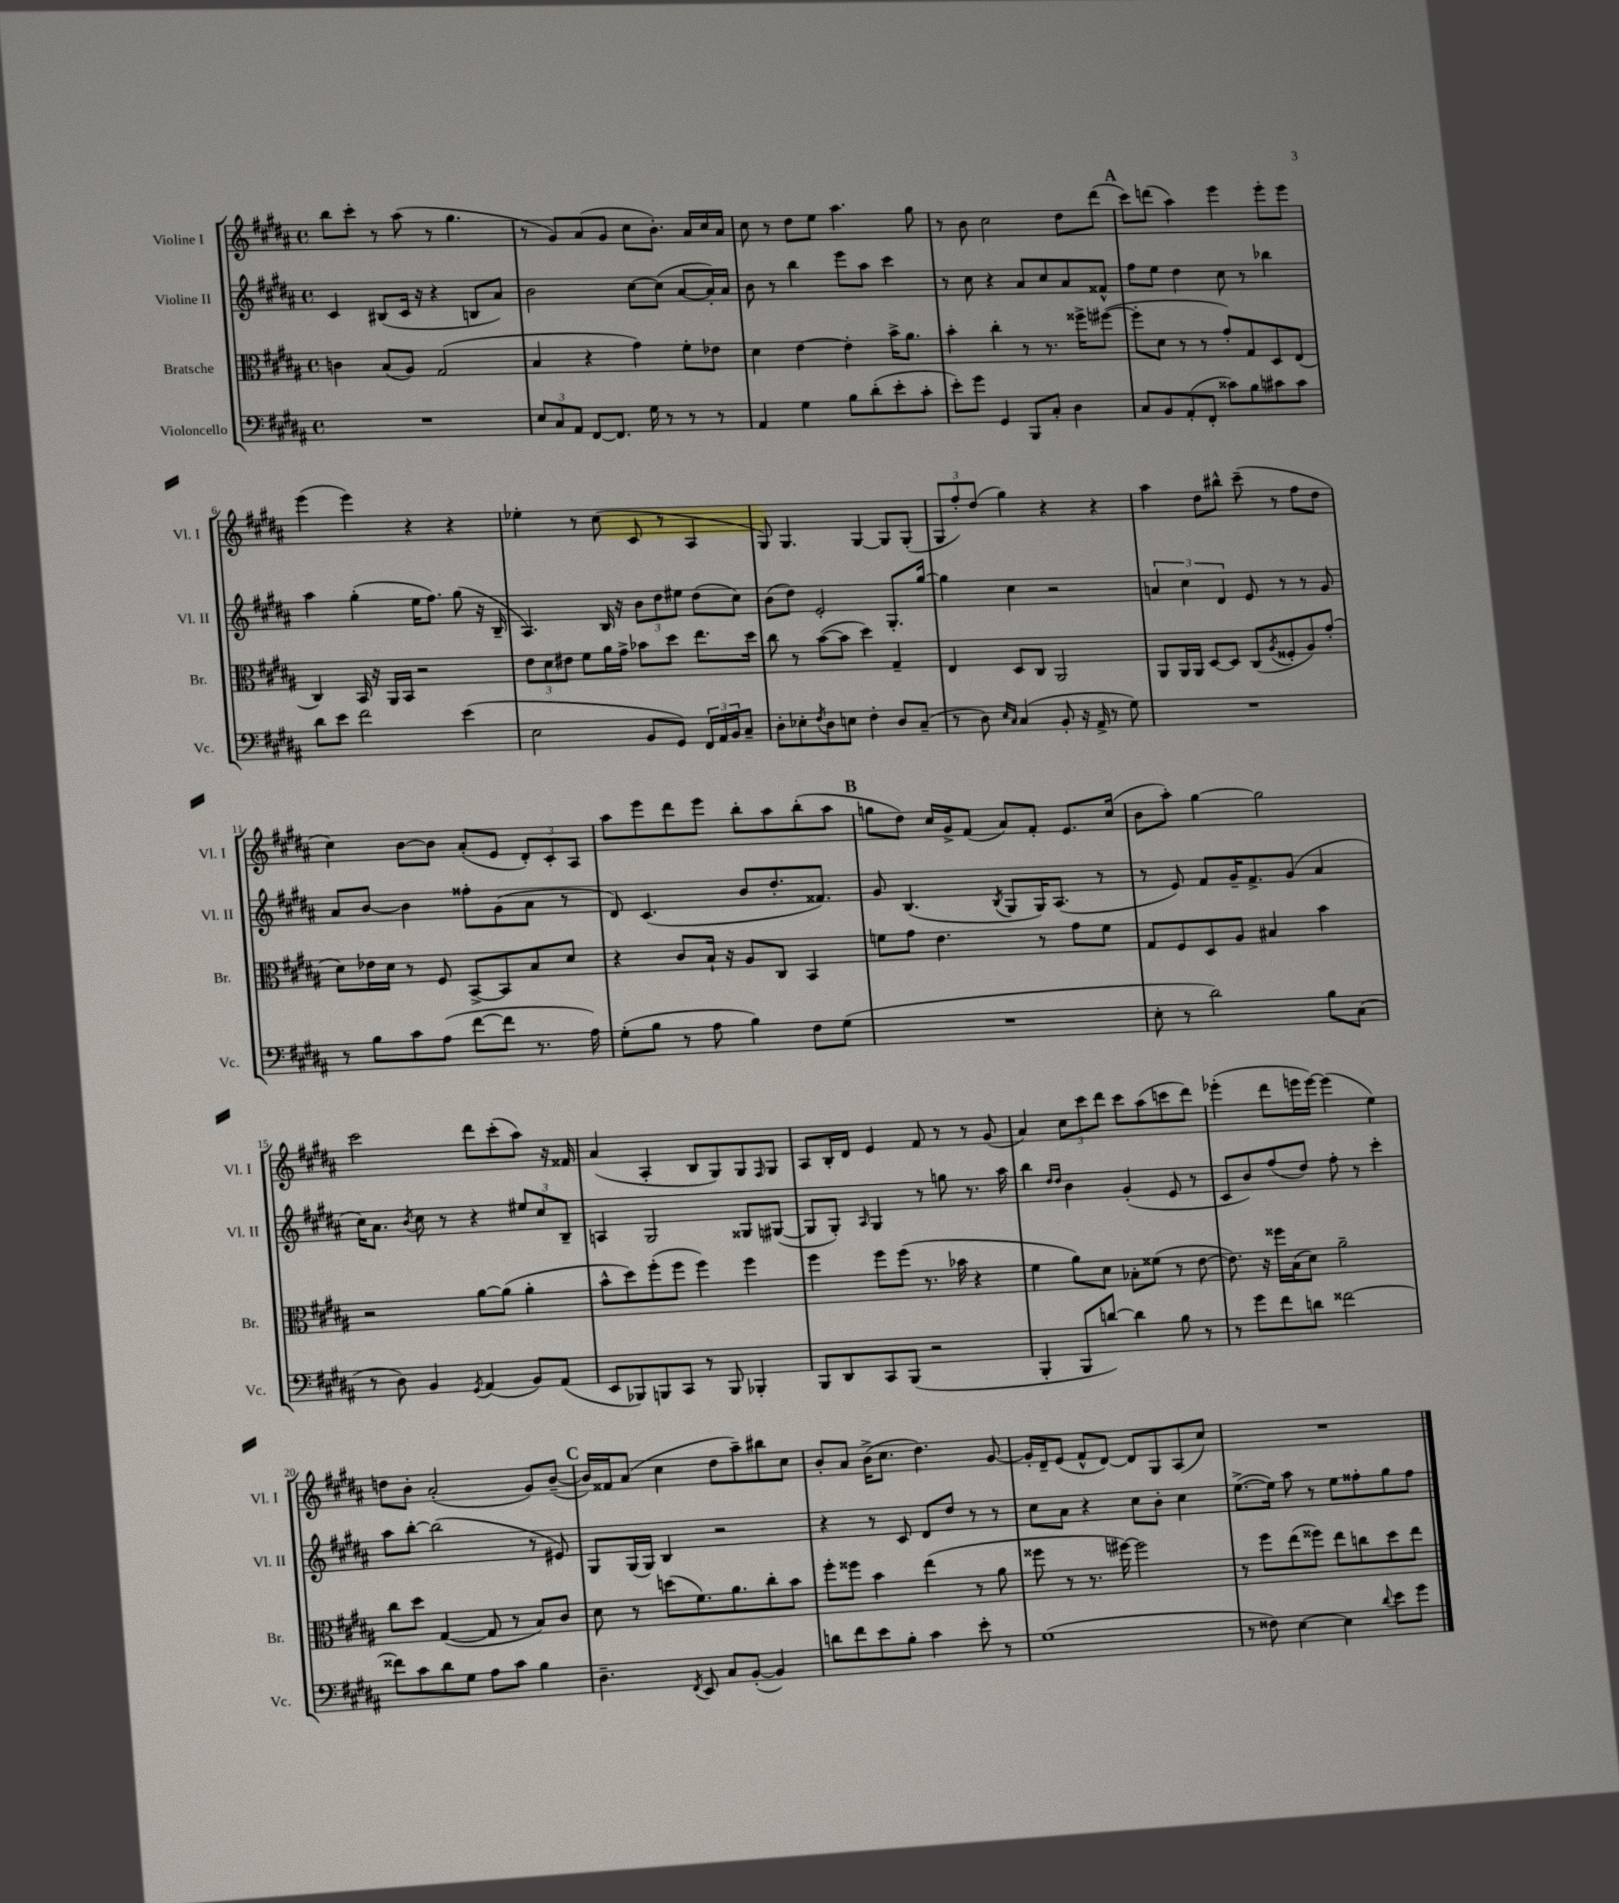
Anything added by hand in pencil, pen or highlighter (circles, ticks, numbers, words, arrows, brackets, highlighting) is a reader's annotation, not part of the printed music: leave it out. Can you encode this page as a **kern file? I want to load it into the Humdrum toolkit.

**kern	**kern	**kern	**kern
*part4	*part3	*part2	*part1
*staff4	*staff3	*staff2	*staff1
*I"Violoncello	*I"Bratsche	*I"Violine II	*I"Violine I
*I'Vc.	*I'Br.	*I'Vl. II	*I'Vl. I
*clefF4	*clefC3	*clefG2	*clefG2
*k[f#c#g#d#a#]	*k[f#c#g#d#a#]	*k[f#c#g#d#a#]	*k[f#c#g#d#a#]
*M4/4	*M4/4	*M4/4	*M4/4
*met(c)	*met(c)	*met(c)	*met(c)
=1	=1	=1	=1
1r	4cn\	4c#/	8bb\L
.	.	.	8ccc#'\J
.	(8B/L	(8B#X/L	8r
.	8A#/J)	16c#/Jk	(8aa#\
.	.	16r	.
.	(2G#/	4r	8r
.	.	.	4.gg#\
.	.	8Bn/L	.
.	.	8a#/J)	.
=2	=2	=2	=2
12E/L	4B/	2b\	8r
12C#/	.	.	.
.	.	.	8g#/L)
12AA#/J	.	.	.
[8FF#/L	4r	.	(8a#/
8.FF#/J]	.	.	8g#/J
.	4g#\)	[8cc#\L	8cc#\L
16G#\	.	.	.
8r	.	(8cc#\J]	8.b'\J)
8r	8f#'\L	[8a#/L	.
.	.	.	16a#/LL
8r	8e-X\J	16a#'/L])	16cc#/
.	.	16a#/JJ	16a#/JJ
=3	=3	=3	=3
4AA#/	4d#\	8b\	8cc#\
.	.	8r	8r
4G#\	[4e\	4bb\	8dd#\L
.	.	.	8ee\J
8B\L	4e'\]	8eee\L	4.aa#\
(8d#'\	.	8aa#\J	.
8e'\	16b^\KL	4ccc#\	.
.	8.a#\J	.	.
8c#'\J	.	.	8gg#\
=4	=4	=4	=4
8e'\L)	4b'\	8r	8r
8g#\J	.	8cc#\	8b\
4GG#/	4cc#'\	4r	2cc#\
8BBB/L	8r	8a#/L	.
8C#'/J	8.r	8cc#/	.
4D#\	.	8a#/	8dd#\L
.	16ff##X^\KL	.	.
.	([8ff#X\J	8f##X^^/J	(8ddd#\J
!!LO:REH:place=s1:t=A
=5	=5	=5	=5
8C#/L	8ff#'\L]	8ff#\L	8ccc#\L)
8BB/	8d#\J	8ee\J	(8dddn\J
(8AA#'/	8r	4dd#\	4aa#\)
8FF#'/J	8r	.	.
8c##X\L)	8g#'/L)	8cc#\	4eee\
8B\	8G#/	8r	.
8c#X\	8D#/	4bb-X\	8eee'\L
8c#\J	(8E/J	.	8eee\J
!!LO:LB:g=z
=6	=6	=6	=6
8d#\L	4C#/)	4aa#\	(4eee\
8e\J	.	.	.
2f#\	16BB/	(4gg#'\	4eee\)
.	16r	.	.
.	16AA#/LL	.	.
.	16BB/JJ	.	.
.	2r	16ee\KL	4r
.	.	8.ff#\J)	.
(4e\	.	(8gg#\	4r
.	.	16r	.
.	.	16B~/	.
=7	=7	=7	=7
2E\	12e\L	4.A#/)	4ee-X'\
.	12d#\	.	.
.	12e#X\J	.	.
.	8f#\L	.	8r
.	16a#\L	16B/	(8cc#\
.	16g#^\JJ	16r	.
8BB/L	8b-X\L	12b\L	8c#/
.	.	12dd#\	.
8GG#/J)	8dd#\J	.	8r
.	.	12ee#X\J	.
24FF#/LL	8.ee\L	(8dd#\L	4A#/
24AA#/	.	.	.
24BB/J	.	.	.
8C#~/J	.	8cc#\J)	.
.	16dd#\Jk	.	.
=8	=8	=8	=8
8D#'\L	8cc#\	(8b\L	8G#/)
8E-X'\	8r	8dd#\J)	4.G#/
8qF#/	.	.	.
8D#\	([8b\L	2e'/	.
8En\J	8b\J]	.	.
4F#'\	4dd#\)	.	[4G#/
8D#/L	4G#~/	8.G#'/L	8G#/L]
(8C#~/J	.	.	(8G#'/J
.	.	[16gg#/Jk	.
=9	=9	=9	=9
8r	4E/	4gg#\]	12G#/L
.	.	.	12ff#'/)
8D#\)	.	.	.
.	.	.	(12dd#/J
16qqE/LL	.	.	.
16qqC#/JJ	.	.	.
(4C#/	8D#/L	4cc#\	4gg#\)
.	8C#/J	.	.
8BB'/	2AA#/	2r	4r
16r	.	.	.
16AA#^/	.	.	.
8r	.	.	4r
8G#\)	.	.	.
=10	=10	=10	=10
1r	8AA#/L	6an/	4aa#\
.	16AA#/L	.	.
.	.	6cc#\	.
.	16AA#/JJ	.	.
.	[8D#/L	.	8dd#\L
.	.	6d#/	.
.	8D#/J]	.	8bb#X^^\J
.	(8C#/L	8e/	(8ccc#~\
.	8qA#/	.	.
.	8F##X'/	8r	8r
.	8A#/)	8r	8ff#\L
.	(8g#'/J	8g#/	8dd#\J
!!LO:LB:g=z
=11	=11	=11	=11
8r	8d#\L)	8a#/L	4cc#\)
8B\L	16e-X\L	[8b/J	.
.	16d#\JJ	.	.
8c#\	8r	4b\]	[8b\L
(8A#\J	8F#/	.	8b\J]
[8f#\L	[8BB^/L	8ff##X'\L	(8a#'/L
8f#\J]	8BB/]	(8g#\	8e/J
8.r	8B/	8a#\J	12d#'/L)
.	.	.	12c#'/
.	8d#/J	8r	.
.	.	.	12A#/J
16A#\)	.	.	.
=12	=12	=12	=12
(8G#'\L	4r	8d#/)	8aa#\L
8B\J	.	(4.c#/	8eee\
8r	8c#/L	.	8ddd#\
8A#\	16B`/Jk	.	8eee\J
.	16r	.	.
4B\)	8A#/L	8b/L	8bb'\L
.	8C#/J	8.dd#'/	8aa#\
8F#\L	4BB/	.	(8bb'\
.	.	8.f##X/J)	.
(8G#\J	.	.	8aa#\J
!!LO:REH:place=s1:t=B
=13	=13	=13	=13
1r	8fn\L	8g#/	8ggn\L
.	8g#\J	(4.B/	8dd#\J)
.	4.e\	.	16cc#/LL
.	.	.	16g#^/J
.	.	.	(8f#/J
.	.	8qB/	.
.	.	8G#/L	8a#/L)
.	8r	16G#/K)	8f#'/J
.	.	(8.A#/J	.
.	8g#\L	.	8.e/L
.	8f\J	8r	.
.	.	.	(16cc#/Jk
=14	=14	=14	=14
8E'\	8G#/L	8r	8b\L
8r	8F#/	8e/)	8aa#'\J)
2d#\)	8D#/	8f#/L	[4gg#\
.	8A#/J	16g#~/K	.
.	.	8.f#^/	.
.	4B#X/	.	2gg#\]
.	.	(8g#/J	.
8B\L	4b\	4a#/	.
(8C#\J	.	.	.
!!LO:LB:g=z
=15	=15	=15	=15
8r	2r	16cc#\KL)	2ccc#\
.	.	8.a#\J	.
8D#\)	.	.	.
.	.	8qb/	.
4BB/	.	8cc#\	.
.	.	8r	.
8qGG#/	.	.	.
(4AA#/	[8a#\L	4r	8ddd#\L
.	(8a#\J]	.	(8ccc#'\
8BB/L)	4a#'\	12ee#X/L	8aa#\J)
.	.	12cc#/	.
(8AA#/J	.	.	16r
.	.	12B~/J	.
.	.	.	16f##X/
=16	=16	=16	=16
8EE/L	8b^^\L	4An/	(4a#/
8BBB-X/)	8dd#\)	.	.
8BBBn/	(8ff#'\	2G#/	4A#'/
8CC#/J	8ff#\J	.	.
8r	4ff#\)	.	8B/L
8BBB/	.	.	8G#/)
4BBB-X'/	4ff#\	8G##X/L	8G#/
.	.	.	16qqF#/
.	.	([8G#X/J	8G#/J
=17	=17	=17	=17
8BBB/L	4ff#\	8G#/L]	8A#/L
8DD#/	.	8G#'/J)	16B'/L
.	.	.	16d#/JJ
.	.	16qqA#/	.
8CC#/	8ff#\L	4G#/	4e/
(8BBB/J	(8ff#\J	.	.
2r	8.r	8r	8f#/
.	.	8ggn\	8r
.	16b-X\	.	.
.	4r	8.r	8r
.	.	.	(8g#/
.	.	16aa#\	.
=18	=18	=18	=18
4BBB'/	4f#\	4bb\	4a#/)
.	.	16qqdd#/LL	.
.	.	16qqdd#/JJ	.
8BBB/L	8a#\L)	4b\	12cc#\L
.	.	.	12ccc#\
[8dn/J)	8d#\J	.	.
.	.	.	12ddd#\J
4d\]	8B-X'\L	(4g#'/	8ccc#\L
.	(8f##X\J	.	(8aa#\
8B\	8r	8e/	8cccn\
8r	[8e\	8r	8ddd#\J)
=19	=19	=19	=19
8r	8.e\])	8c#/L	(4eee-X'\
8g#\L	.	8b/)	.
.	16r	.	.
8f#\	16ff##X\LL	(8ff#/	8ddd#\L
.	(16B\J	.	.
8dn\J	8d#\J)	8dd#/J)	16eeen\L
.	.	.	[16eee\JJ)
[2f##X\	2a#~\	8ff#'\	(4eee\]
.	.	8r	.
.	.	4ccc#'\	4ee\)
!!LO:LB:g=z
=20	=20	=20	=20
8f##X\L]	8cc#\L	8aa#\L	8ddn\L
8c#\	8dd#\J	[8bb'\J	8b'\J
8d#\	([4G#/	(2bb\]	(2a#'/
8G#\J	.	.	.
8A#\L	8G#/]	.	.
8c#\J	8r	.	.
4B\	8B/L)	8r	8g#/L)
.	8c#/J	8e#X/)	([8b~/J
!!LO:REH:place=s1:t=C
=21	=21	=21	=21
4.D#~\	8d#\	8G#/L	16b/LL])
.	.	.	16f##X/J
.	8r	(16G#/L	(8a#/J
.	.	16G#/JJ)	.
.	(8ddn\L	4B/	4cc#\
8qFF#/	.	.	.
8EE/	8.f#\)	.	.
8C#/L	.	2r	8dd#\L
.	8.a#\	.	.
([8BB'/J	.	.	8aa#~\)
4BB/])	8cc#'\	.	8bb#X\
.	8b\J	.	8cc#\J
=22	=22	=22	=22
8dn\L	8ff#'\L	4r	8b'/L
8f#\	8ff##X\J	.	8a#/J
8e\	4b\	8r	(16b^\KL
.	.	.	8.cc#\J
8B'\J	.	8c#/	.
4c#\	(4ee\	8d#/L	4.dd#\)
.	.	8dd#/J	.
8e'\	8r	8r	.
8r	8a#\	8r	[8g#/
=23	=23	=23	=23
(1G#	8ff##X\	8cc#\L	16g#'/LL]
.	.	.	16d#~/J
.	8r	8a#\J	(8e/J
.	8.r	4r	8f#^^/L
.	.	.	[8d#/J)
.	[16ff#X\)	.	.
.	2ff#\]	8cc#\L	8d#/L]
.	.	8b'\J	8G#/
.	.	4cc#\	(8A#/
.	.	.	8cc#/J)
=24	=24	=24	=24
8r	8r	([8.ee^\L	1r
8F##X\)	8ff#\L	.	.
.	.	16ee\Jk])	.
[4E\	(8ee\	8aa#\	.
.	8ff##X\J)	8r	.
4E\]	8ee\L	8ee\L	.
.	8ccn\	8ff##X'\	.
8qqd#/	.	.	.
8e\L	8dd#\	8gg#\	.
8g#\J	8ee\J	8ff##\J	.
==	==	==	==
*-	*-	*-	*-
